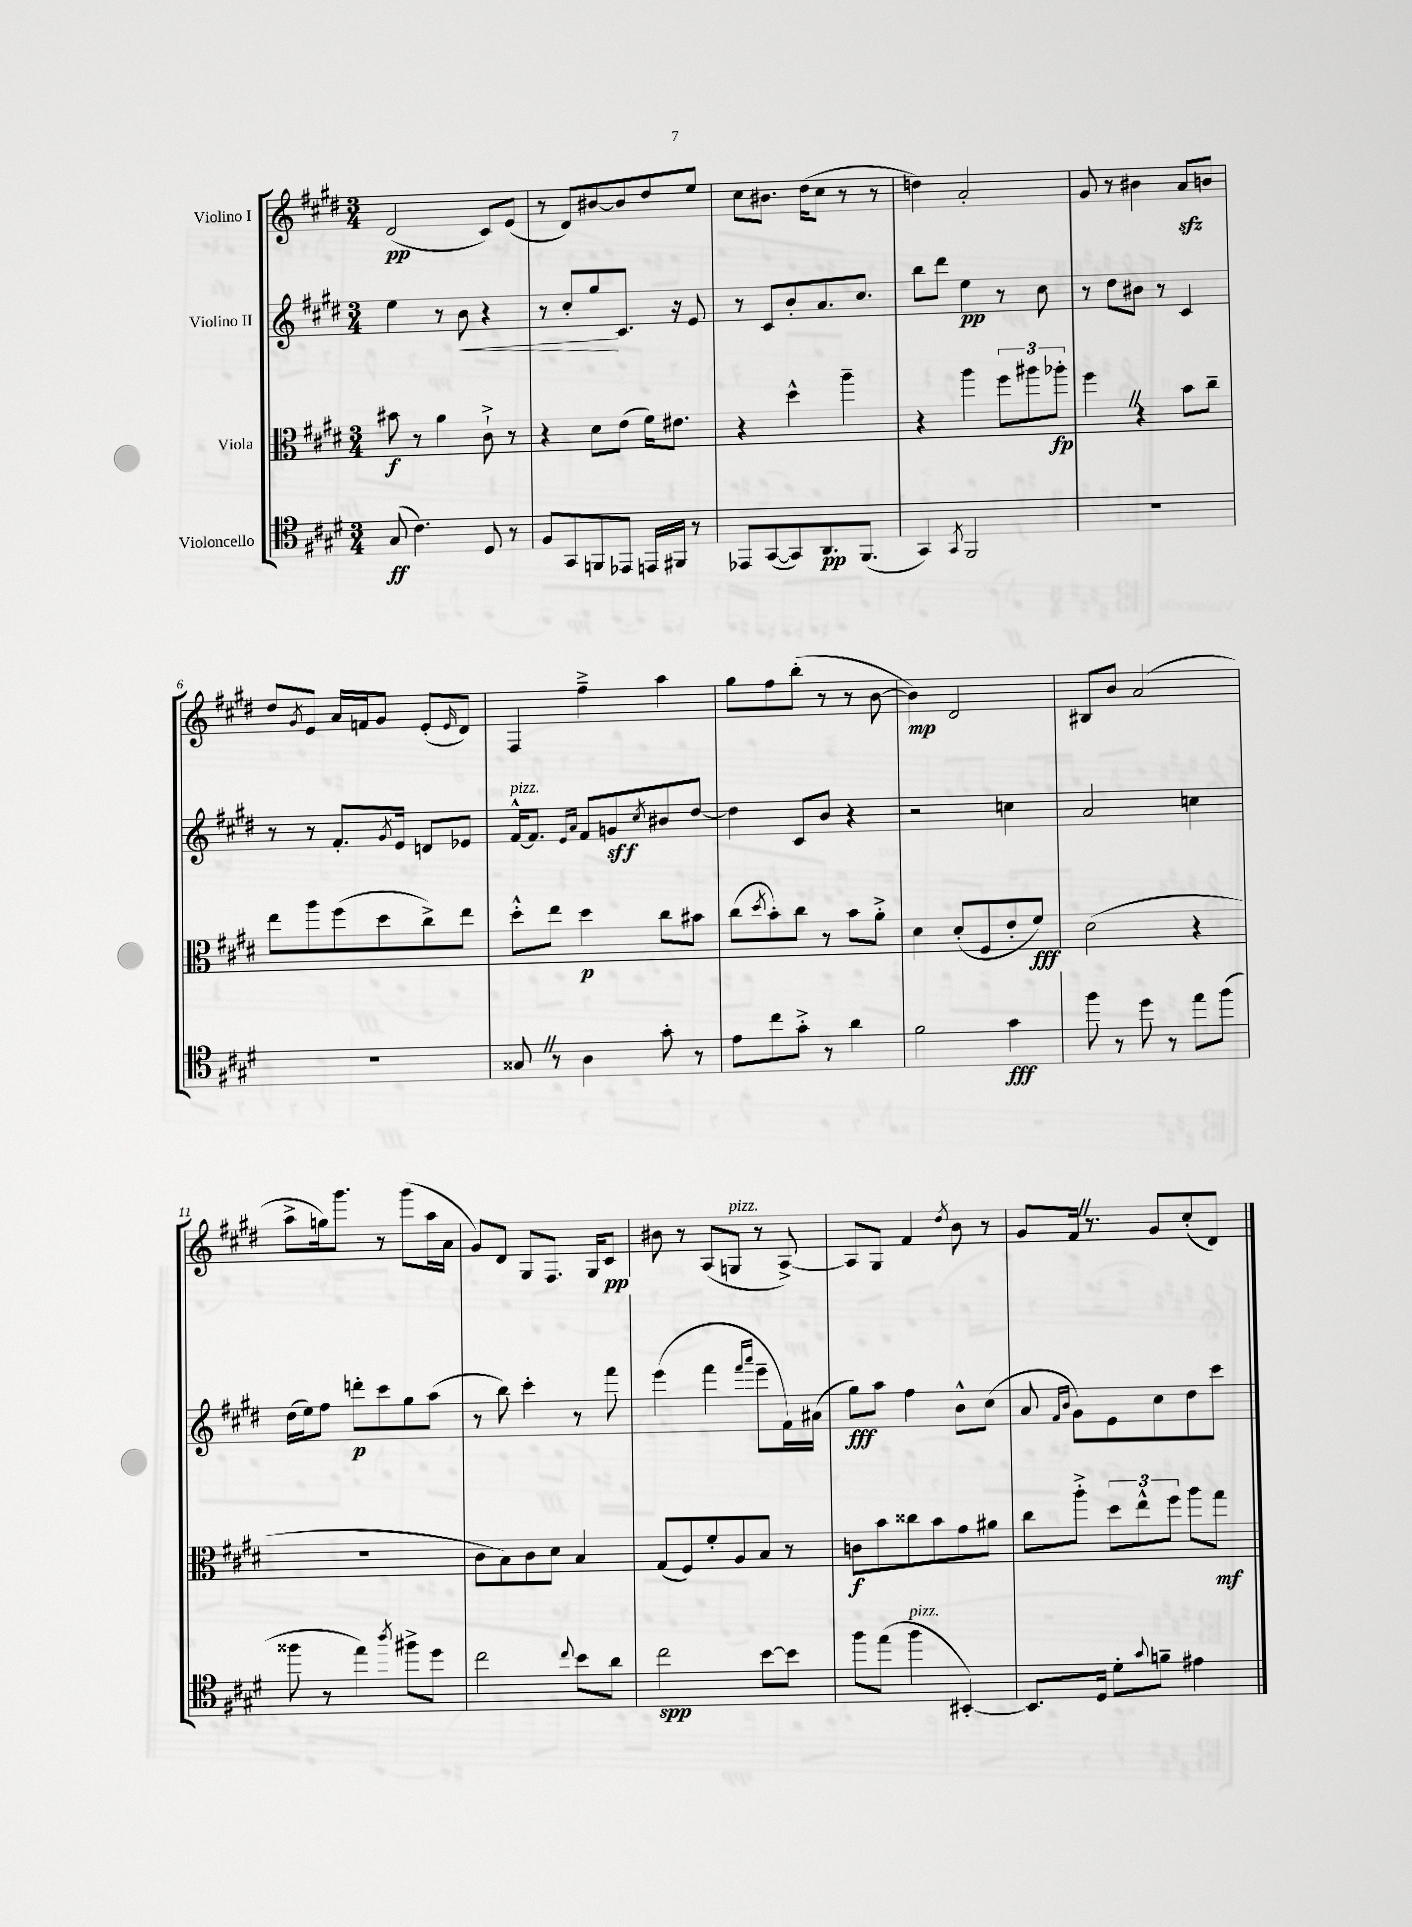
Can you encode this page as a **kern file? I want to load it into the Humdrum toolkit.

**kern	**kern	**kern	**kern
*staff4	*staff3	*staff2	*staff1
*clefC4	*clefC3	*clefG2	*clefG2
*k[f#c#g#d#]	*k[f#c#g#d#]	*k[f#c#g#d#]	*k[f#c#g#d#]
*M3/4	*M3/4	*M3/4	*M3/4
(8G#	8b#	4ee	(2d#
4.c#)	8r	.	.
.	4a	8r	.
.	.	8b	.
8D#	8c#`^	4r	8c#)
8r	8r	.	(8e
=	=	=	=
8F#	4r	8r	8r
8GG#	.	8cc#'	8d#)
8FF	8d#	8gg#	[8b#
8EE-	(8e	8.c#	8b#]
16EE	16f#)	.	8dd#
16FF#	8.e#	16r	.
8r	.	8e	8ee
=	=	=	=
8EE-	4r	8r	8cc#
([8GG#	.	8c#	8.b#
8GG#])	4dd#^^	8b'	.
.	.	.	(16dd#
8.AA	.	8.a	8cc#
.	4aa~	.	8r
(8.FF#	.	8.cc#	.
.	.	.	8r
=	=	=	=
4GG#)	4r	8bb	4dd)
.	.	8ddd#	.
8qGG#	.	.	.
2FF#	4aa	4ee	2a'
.	12ff#	8r	.
.	12aa#	.	.
.	.	8cc#	.
.	12aa-'	.	.
=	=	=	=
2.r	4ff#	8r	8g#
.	.	8dd#	8r
.	4r	8b#	4b#
.	.	8r	.
.	8b	4c#	8a
.	8cc#~	.	8b
=	=	=	=
2.r	8ee	8r	8dd#
.	.	.	8qg#
.	8aa	8r	8e
.	(8ff#	8.f#'	16a
.	.	.	16f
.	8dd#	.	8g#
.	.	8qg#	.
.	.	16e	.
.	8cc#^)	8d	(8e'
.	.	.	16qqe
.	8ee	8e-	8d#)
=	=	=	=
8G##	8dd#'^^	[16f#^^	4F#
.	.	8.f#]	.
8r	8ee	.	.
.	.	16qqe	.
.	.	16qqa	.
4A	4dd#	8f#	4ff#~^
.	.	8g	.
.	.	8qcc#	.
8g#'	8cc#	8b#	4aa
8r	8b#	[8dd#	.
=	=	=	=
8e	(8cc#	4dd#]	8gg#
.	8qdd#	.	.
8cc#	8b')	.	8ff#
8g#'^	8cc#	8c#	(8bb'
8r	8r	8b	8r
4a	8b	4r	8r
.	8a'^	.	[8b
=	=	=	=
2f#	4d#	2r	4b])
.	(8d#'	.	2d#
.	8F#	.	.
4g#	8e'	4cc	.
.	8f#)	.	.
=	=	=	=
8ff#	(2d#	2a	8B#
8r	.	.	8b
8dd#	.	.	(2a
8r	.	.	.
8ee	4r	4cc	.
(8ff#	.	.	.
=	=	=	=
8ff##	2.r	(16dd#	8aa^
.	.	16ee)	.
8r	.	8ff#	16gg)
.	.	.	8.ggg#
4ee)	.	8ddd'	.
.	.	8ccc#	8r
8qaa	.	.	.
8ff#^	.	8gg#	(8ggg#
8dd#	.	(8aa	16aa
.	.	.	16a
=	=	=	=
2cc#	8c#	8r	8g#)
.	8B)	8bb)	8d#
.	8c#	4ccc#'	8G#
.	8d#	.	8.F#
8qqcc#	.	.	.
8b	4B	8r	.
.	.	.	16G#
8a	.	8fff#	8c#
=	=	=	=
2cc#	(8G#	(4eee	8b#
.	8F#)	.	8r
.	8f#'	4fff#	(8A
.	8A	.	8G
.	.	16qqfff#	.
.	.	16qqaaa	.
[8b	8B	8eee~	8r
8b]	8r	16f#)	[8A^)
.	.	(16a#	.
=	=	=	=
8ff#	8c	8gg#)	8A]
(8ee	8b	8aa	8G#
4ff#	8cc##	4ff#	4f#
.	8b	.	.
.	.	.	8qdd#
[4BB#')	8g#	8b^^	8b
.	8a#	(8cc#	8r
=	=	=	=
8.BB#]	8cc#	8a	8g#
.	.	16qqf#	.
.	.	16qqb	.
.	8aa'^	8g#)	16f#
16D#	.	.	8.r
8d#'	12dd#	8e	.
.	12ee^^	.	.
8qqg#	.	.	.
8f~	.	8cc#	8g#
.	12ff#	.	.
4e#	8aa	8dd#	(8cc#'
.	8gg#	8ccc#	8d#)
==	==	==	==
*-	*-	*-	*-
